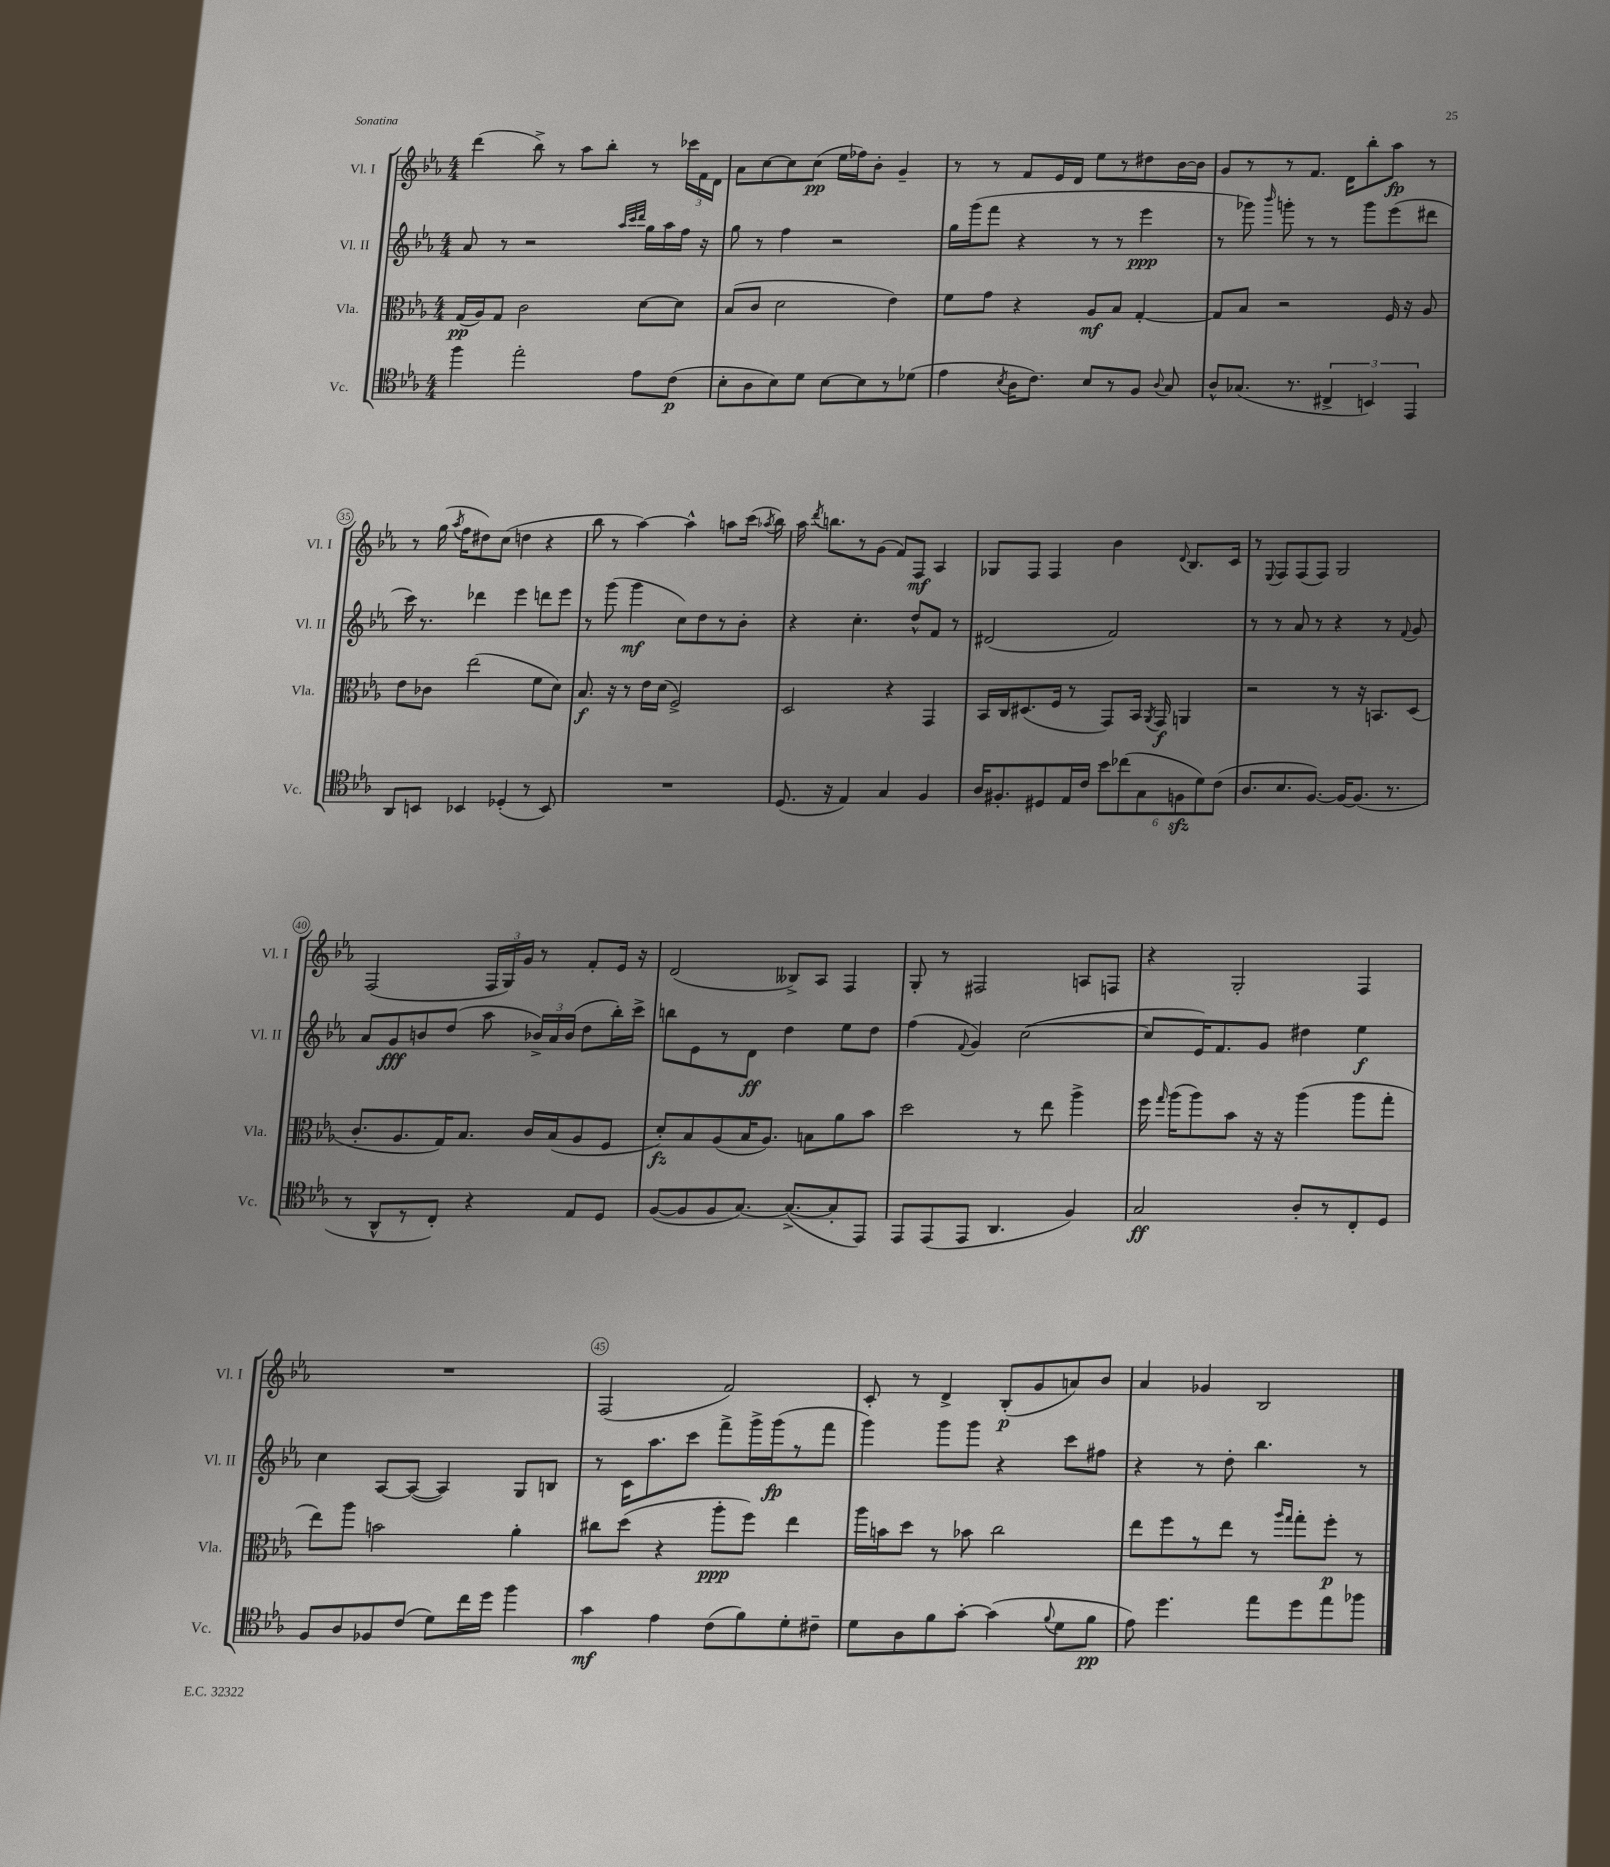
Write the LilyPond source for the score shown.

<<
\new StaffGroup <<
\new Staff = "s0" \with { instrumentName = "Vl. I" shortInstrumentName = "Vl. I" } {
    \clef treble \key ees \major \numericTimeSignature \time 4/4
    \autoBeamOff d'''4( bes''8->) r8 aes''8[ bes''8]-. r8 \tuplet 3/2 { ces'''16[ f'16 d'16] } |
    aes'8[ c''8~ c''8 c''8]\pp( ees''16[ fes''16) bes'8]-. g'4-- |
    r8 r8 f'8[ ees'16 d'16] ees''8[ r8 dis''8 bes'16~ bes'16] |
    g'8[ r8 r8 f'8.] d'16[ bes''8-. aes''8]\fp r8 |
    r8 g''16( \acciaccatura { aes''8 } f''16[ dis''8) c''8]( d''4 r4 |
    bes''8 r8 aes''4~) aes''4-^ a''8[ c'''16]( \acciaccatura { aes''8 } bes''16) |
    aes''16 \acciaccatura { d'''8 } b''8.[ r8 g'8]( f'8[) f8]\mf aes4 |
    ges8[ f8] f4 bes'4 \appoggiatura { d'8 } bes8.[ c'16] |
    r8 \appoggiatura { ees8 } f8[ f8( f8]) g2 |
    f2( \tuplet 3/2 { f16[ g16) g'16] } r8 f'8[-. ees'16] r16 |
    d'2( beses8[->) aes8] f4 |
    g8-. r8 fis2 a8[ f8] |
    r4 g2-. f4 |
    R1 |
    f2( f'2) |
    c'8-. r8 d'4-> bes8[-.\p( g'8 a'8) bes'8] |
    aes'4 ges'4 bes2 \bar "|." |
}
\new Staff = "s1" \with { instrumentName = "Vl. II" shortInstrumentName = "Vl. II" } {
    \clef treble \key ees \major \numericTimeSignature \time 4/4
    \autoBeamOff aes'8 r8 r2 \grace { aes''32[ c'''32 d'''32] } g''16[ aes''16 f''16] r16 |
    g''8 r8 f''4 r2 |
    g''16[ g'''16( f'''8] r4 r8 r8 ees'''4\ppp |
    r8 ges'''8) \grace { bes'''16 } g'''8-. r8 r8 g'''8[ ees'''8( dis'''8] |
    c'''16) r8. des'''4 ees'''4 d'''8[ ees'''8] |
    r8 g'''8( g'''4\mf c''8[) d''8 r8 bes'8]-. |
    r4 c''4.-. d''8[-^ f'8] r8 |
    dis'2( f'2) |
    r8 r8 aes'8 r8 r4 r8 \appoggiatura { f'8 } g'8 |
    aes'8[ g'8\fff b'8 d''8]( aes''8 \tuplet 3/2 { bes'16[->) aes'16 bes'16]( } d''8[ bes''16-.) c'''16]-> |
    b''8[ ees'8 r8 d'8]\ff d''4 ees''8[ d''8] |
    f''4( \appoggiatura { f'8 } g'4) c''2~( |
    c''8[ ees'16) f'8. g'8] dis''4 ees''4\f |
    c''4 aes8[~ aes8]~( aes4) g8[ b8] |
    r8 c'16[ aes''8. c'''8] f'''8[-> g'''16-> g'''16\fp( r8 f'''8] |
    g'''4) g'''8[ g'''8] r4 c'''8[ fis''8] |
    r4 r8 d''8-. bes''4. r8 \bar "|." |
}
\new Staff = "s2" \with { instrumentName = "Vla." shortInstrumentName = "Vla." } {
    \clef alto \key ees \major \numericTimeSignature \time 4/4
    \autoBeamOff g16[\pp( aes16) g8] c'2 d'8[~ d'8] |
    bes8[( c'8] d'2 ees'4) |
    f'8[ g'8] r4 aes8[\mf bes8] g4~-. |
    g8[ bes8] r2 f16 r16 aes8 |
    ees'8[ ces'8] ees''2( f'8[ d'8]) |
    bes8.\f r16 r8 ees'16[ d'16]( f2->) |
    d2 r4 g,4 |
    bes,16[ c16 dis8.( f16] r8 g,8[) bes,16] \acciaccatura { aes,8 } g,16\f a,4 |
    r2 r8 r16 b,8.[ d8]( |
    c'8.[-. aes8. g16) bes8.] c'16[ bes16( aes8 f8] |
    d'8[-.\fz) bes8 aes8( bes16 aes8.]) b8[ aes'8 bes'8] |
    d''2 r8 ees''8 aes''4-> |
    f''16 \grace { g''16 } aes''16[( aes''8) bes'8] r16 r16 aes''4( aes''8[ g''8]-. |
    ees''8[) aes''8] b'2 aes'4-. |
    cis''8[ d''8]( r4 aes''8[-.\ppp f''8]) ees''4 |
    aes''16[ b'16 d''8] r8 bes'8 c''2 |
    ees''8[ f''8 r8 ees''8] r8 \grace { aes''16[ g''16] } g''8[-. f''8]-.\p r8 \bar "|." |
}
\new Staff = "s3" \with { instrumentName = "Vc." shortInstrumentName = "Vc." } {
    \clef tenor \key ees \major \numericTimeSignature \time 4/4
    \autoBeamOff f''4 ees''2-. ees'8[ c'8]\p( |
    bes8[-. aes8 bes8) d'8] bes8[~ bes8 r8 des'8]( |
    ees'4 \acciaccatura { bes8 } aes16[ c'8.]) bes8[ r8 f8] \appoggiatura { aes8 } g8 |
    aes8[-^ ges8.]( r8. \tuplet 3/2 { cis4-> b,4) ees,4 } |
    aes,8[ b,8] bes,4 des4-.( r8 bes,8) |
    R1 |
    d8.( r16 ees4) g4 f4 |
    aes16[ fis8.-. dis8 ees16 c'16] \tuplet 6/4 { bes'8[ ces''8( g8 f8\sfz d'8) c'8]( } |
    aes8.[ bes8. f8.]~) f16[~ f8.]( r8. |
    r8 aes,8[-^ r8 c8]-.) r4 ees8[ d8] |
    f8[~( f8 f8 g8.]~) g8.[~->( g8-. ees,8]) |
    ees,8[ ees,8( ees,8] aes,4. f4) |
    g2\ff aes8[-. r8 c8-. d8] |
    f8[ aes8 fes8 c'8]( d'8[) c''16 d''16] f''4 |
    g'4\mf ees'4 c'8[( f'8) d'8-. cis'8]-- |
    d'8[ aes8 f'8 g'8]~-. g'4( \appoggiatura { f'8 } d'8[ f'8]\pp |
    ees'8) d''4. ees''8[ d''8 ees''8 fes''8] \bar "|." |
}
>>
>>
\layout { \context { \Score currentBarNumber = #31 \override BarNumber.break-visibility = ##(#f #t #t) barNumberVisibility = #(every-nth-bar-number-visible 5) \override BarNumber.stencil = #(make-stencil-circler 0.1 0.3 ly:text-interface::print) } }
